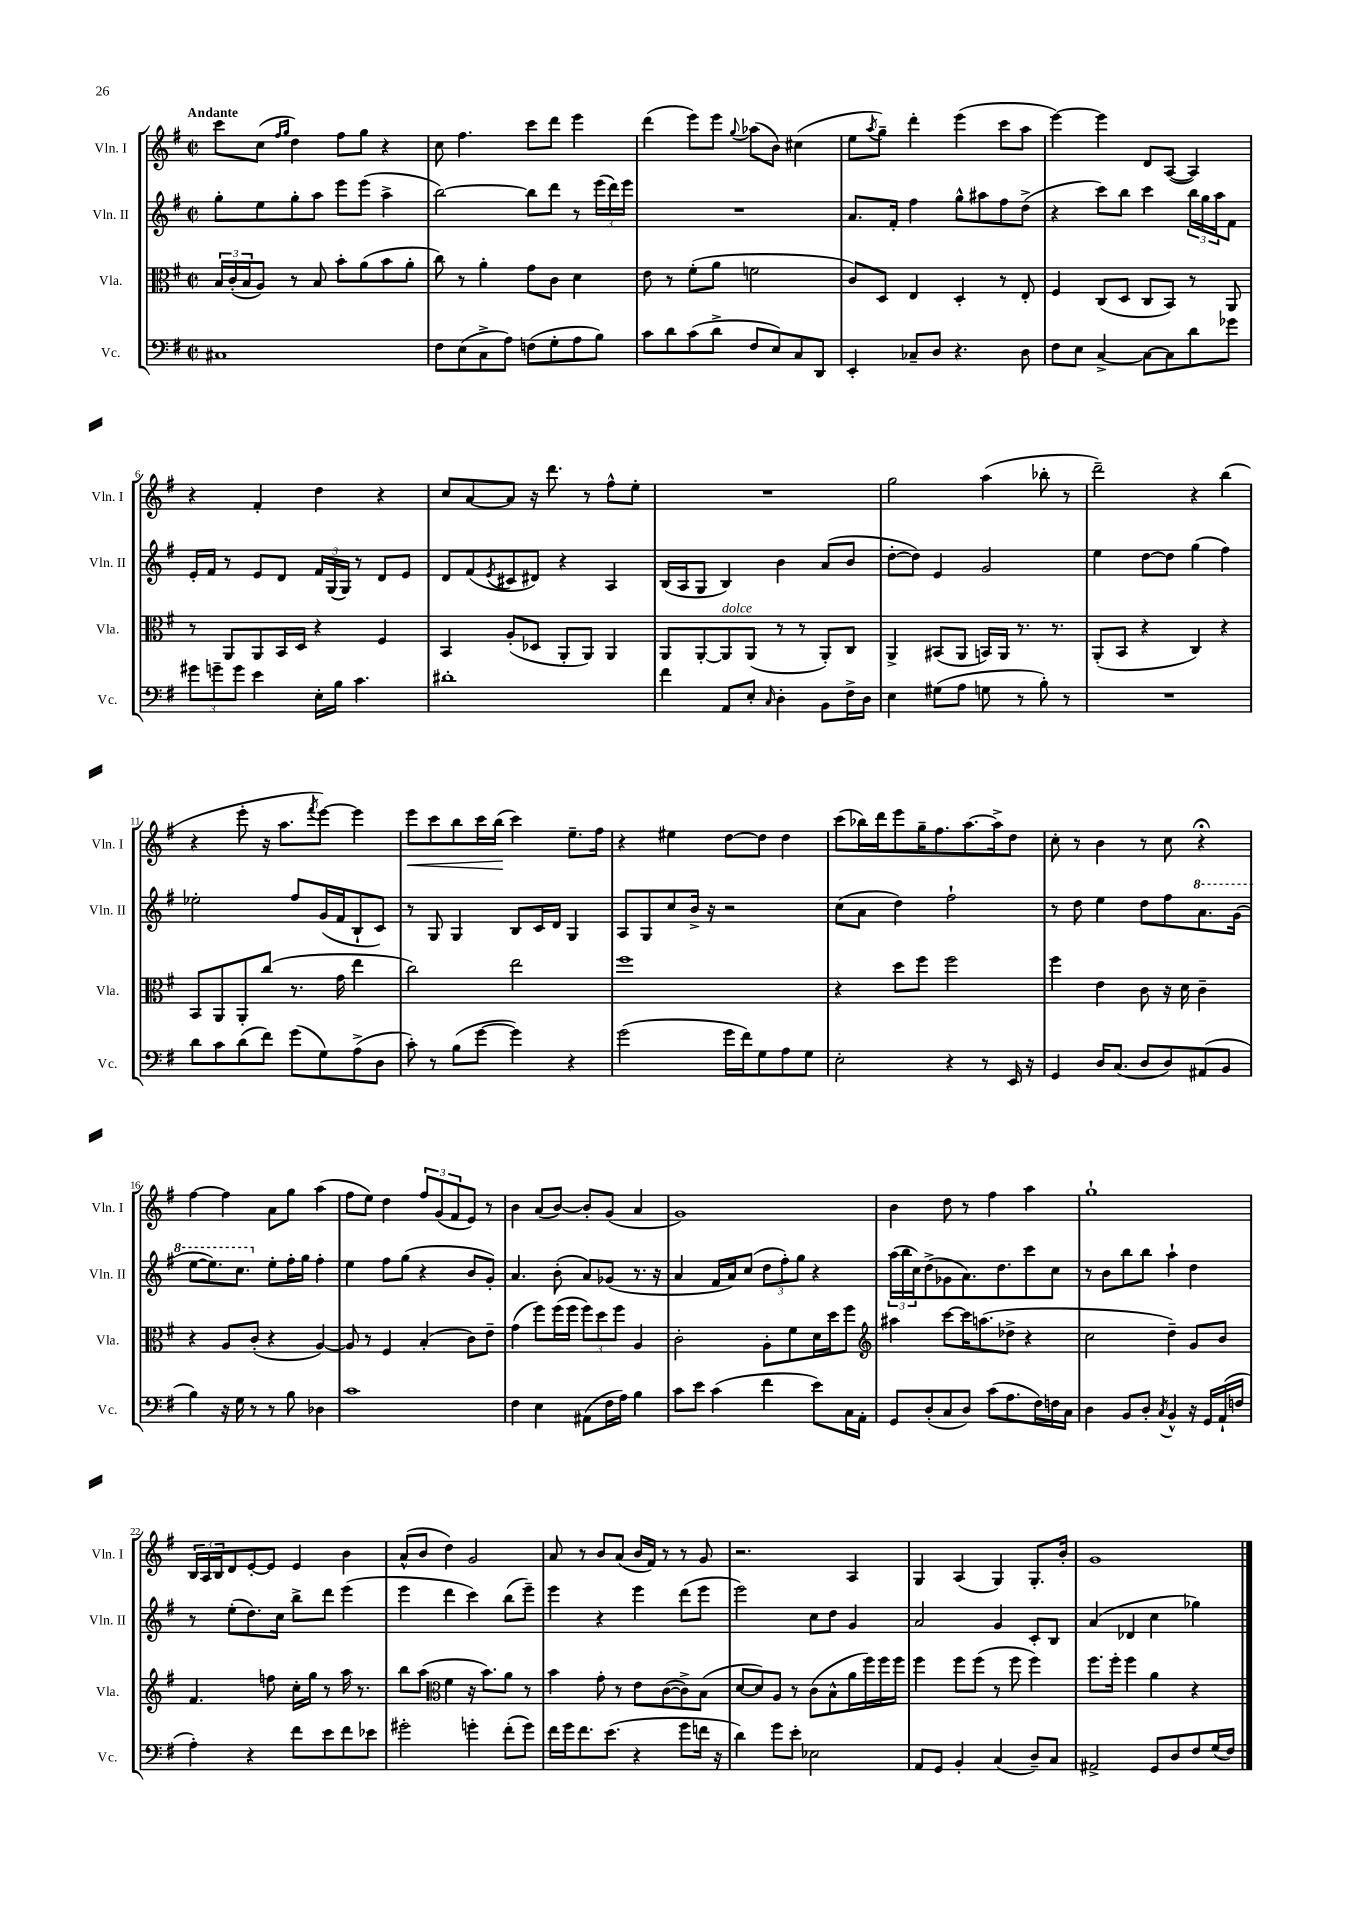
<<
\new StaffGroup <<
\new Staff = "s0" \with { instrumentName = "Vln. I" shortInstrumentName = "Vln. I" } {
    \clef treble \key g \major \defaultTimeSignature \time 2/2 \tempo "Andante"
    c'''8 c''8( \grace { fis''16 g''16 } d''4) fis''8 g''8 r4 |
    c''8 fis''4. c'''8 d'''8 e'''4 |
    d'''4( e'''8) e'''8 \appoggiatura { g''8 } aes''8( b'8) cis''4( |
    e''8 \acciaccatura { a''8 } g''8--) d'''4-. e'''4( c'''8 a''8 |
    e'''4~) e'''4 d'8 a8~( a4) |
    r4 fis'4-. d''4 r4 |
    c''8 a'8~ a'8 r16 d'''8. r8 fis''8-^ e''8-. |
    R1 |
    g''2 a''4( bes''8-. r8 |
    d'''2--) r4 b''4( |
    r4 e'''8-. r16 a''8. \acciaccatura { fis'''8 } e'''8~) e'''4 |
    e'''8\< c'''8 b''8 c'''16 b''16\!( c'''4) e''8.-- fis''16 |
    r4 eis''4 d''8~ d''8 d''4 |
    c'''8( bes''16) d'''16 e'''8 g''16-- fis''8. a''8.~ a''16-> d''8 |
    c''8-. r8 b'4 r8 c''8 r4\fermata |
    fis''4~ fis''4 a'8 g''8 a''4( |
    fis''8 e''8) d''4 \tuplet 3/2 { fis''8 g'8( fis'8 } e'8) r8 |
    b'4 a'8( b'8~) b'8-. g'8( a'4 |
    g'1) |
    b'4 d''8 r8 fis''4 a''4 |
    g''1-! |
    \tuplet 3/2 { b16 a16 b16 } d'8 e'8~-. e'8 e'4 b'4 |
    a'8-^( b'8 d''4) g'2 |
    a'8 r8 b'8 a'8( b'16 fis'16) r8 r8 g'8 |
    r2. a4 |
    g4 a4( g4) g8.-. b'16-. |
    g'1 \bar "|." |
}
\new Staff = "s1" \with { instrumentName = "Vln. II" shortInstrumentName = "Vln. II" } {
    \clef treble \key g \major \defaultTimeSignature \time 2/2
    g''8-. e''8 g''8-. a''8 e'''8 e'''8( a''4-> |
    b''2~) b''8 d'''8 r8 \tuplet 3/2 { e'''16( d'''16) e'''16 } |
    R1 |
    a'8. fis'16-. fis''4 g''8-^ ais''8 fis''8 d''8->( |
    r4 c'''8) b''8 c'''4 \tuplet 3/2 { b''16 g''16 a''16 } fis'8 |
    e'16-. fis'16 r8 e'8 d'8 \tuplet 3/2 { fis'16 g16( g16) } r8 d'8 e'8 |
    d'8 fis'8( \acciaccatura { e'8 } cis'8 dis'8) r4 a4 |
    b16( a16 g8 b4) b'4 a'8( b'8 |
    d''8~-. d''8) e'4 g'2 |
    e''4 d''8~ d''8 g''4( fis''4) |
    ees''2-. fis''8 g'16( fis'16 b8-! c'8) |
    r8 g8 g4 b8 c'16 d'16 g4 |
    a8 g8 c''8 b'16-> r16 r2 |
    c''8( a'8 d''4) fis''2-! |
    r8 d''8 e''4 d''8 fis''8 \ottava #1 a''8. g''16( |
    e'''8~ e'''8.) c'''8. \ottava #0 e''8-. fis''16-. g''16 fis''4-. |
    e''4 fis''8 g''8( r4 b'8 g'8-.) |
    a'4. b'8-.( a'8) ges'8( r8. r16 |
    a'4 fis'16 a'16) c''8( \tuplet 3/2 { d''8 fis''8-.) g''8 } r4 |
    \tuplet 3/2 { a''16( b''16 c''16) } d''8->( ges'8 a'8.) d''8. c'''8 c''8 |
    r8 b'8 b''8 b''8 a''4-! d''4 |
    r8 e''8-.( d''8.) c''16 b''8-> d'''8 e'''4( |
    e'''4 d'''4 c'''4) b''8( e'''8--) |
    e'''4 r4 e'''4 d'''8( e'''8 |
    e'''2) c''8 d''8 g'4 |
    a'2 g'4 c'8-. b8 |
    a'4( des'4 c''4 ges''4) \bar "|." |
}
\new Staff = "s2" \with { instrumentName = "Vla." shortInstrumentName = "Vla." } {
    \clef alto \key g \major \defaultTimeSignature \time 2/2
    \tuplet 3/2 { b16 c'16-.( b16 } a8) r8 b8 b'8-. a'8( b'8 a'8-. |
    c''8) r8 a'4-. g'8 c'8 d'4 |
    e'8 r8 fis'8-.( a'8 f'2 |
    c'8) d8 e4 d4-. r8 e8-. |
    fis4 c8( d8 c8 b,8) r8 a,8 |
    r8 a,8 a,8 b,16 d16 r4 fis4 |
    b,4 a8-.( des8 a,8-. a,8) a,4 |
    a,8 a,8~-. a,8^\markup { \italic "dolce" } a,8( r8 r8 a,8-.) c8 |
    a,4-> bis,8( a,8 b,16) a,16 r8. r8. |
    a,8-.( b,8 r4 c4) r4 |
    b,8 a,8 a,8-. c''8( r8. g'16 e''4 |
    c''2) e''2 |
    fis''1 |
    r4 d''8 fis''8 fis''2 |
    fis''4 e'4 c'8 r16 d'16 c'4-- |
    r4 a8 c'8-.( r4 a4~) |
    a8 r8 fis4 b4-.( c'8) e'8-- |
    g'4( fis''8) fis''16( fis''16 \tuplet 3/2 { fis''8) d''8 fis''8 } a4 |
    c'2-. a8-. fis'8 d'16 d''16 fis''8 |
    \clef treble ais''4 c'''8~ c'''16 a''8.( des''8-> r4 |
    c''2 d''4--) g'8 b'8 |
    fis'4. f''8 c''16-. g''16 r8 a''16 r8. |
    b''8 a''8( \clef alto fis'4 r16 b'8.) a'8 r8 |
    b'4 g'8-. r8 e'8 c'8~( c'8->) b8( |
    d'8~ d'8) a8 r8 c'8( b8-^ a'16 fis''16) fis''16 fis''16 |
    fis''4 fis''8 fis''8( r8 fis''8 fis''4) |
    fis''8. fis''16-. fis''4 a'4 r4 \bar "|." |
}
\new Staff = "s3" \with { instrumentName = "Vc." shortInstrumentName = "Vc." } {
    \clef bass \key g \major \defaultTimeSignature \time 2/2
    cis1 |
    fis8 e8( c8-> a8) f8( g8-. a8 b8) |
    c'8 d'8 c'8( d'8-> fis8 e8) c8 d,8 |
    e,4-. ces8-- d8 r4. d8 |
    fis8 e8 c4~-> c8~ c8 d'8 ges'8 |
    \tuplet 3/2 { gis'8 g'8-- g'8 } e'4 e16-. b16 c'4. |
    dis'1-. |
    fis'4 a,8 e8-. \grace { c16 } d4-. b,8 fis16-> d16 |
    e4 gis8( a8 g8 r8 b8-.) r8 |
    R1 |
    d'8 c'8 d'8( fis'8) g'8( g8) a8->( d8 |
    c'8-.) r8 b8( g'8~ g'4) r4 |
    g'2( g'16 fis'16) g8 a8 g8 |
    e2-. r4 r8 e,16 r16 |
    g,4 d16 c8.( d8 d8) ais,8( b,8 |
    b4) r16 g16 r8 r8 b8 des4 |
    c'1 |
    fis4 e4 ais,8( fis16 a16) b4 |
    c'8 e'8 c'4( fis'4 e'8) c16 a,16-. |
    g,8 d8-.( c8 d8) c'8( a8. fis16) f16 c16 |
    d4 b,8 d8-. \acciaccatura { c8 } b,4-^ r16 g,16 a,16-!( f16 |
    a4-.) r4 fis'8 e'8 fis'8 ees'8 |
    gis'2-. g'4-. fis'8-.( g'8) |
    fis'16 g'16 fis'8. e'8.( r4 g'8 f'16 r16 |
    d'4) g'8 e'8-. ees2 |
    a,8 g,8 b,4-. c4( d8--) c8 |
    ais,2-> g,8 d8 fis8 g16( fis16) \bar "|." |
}
>>
>>
